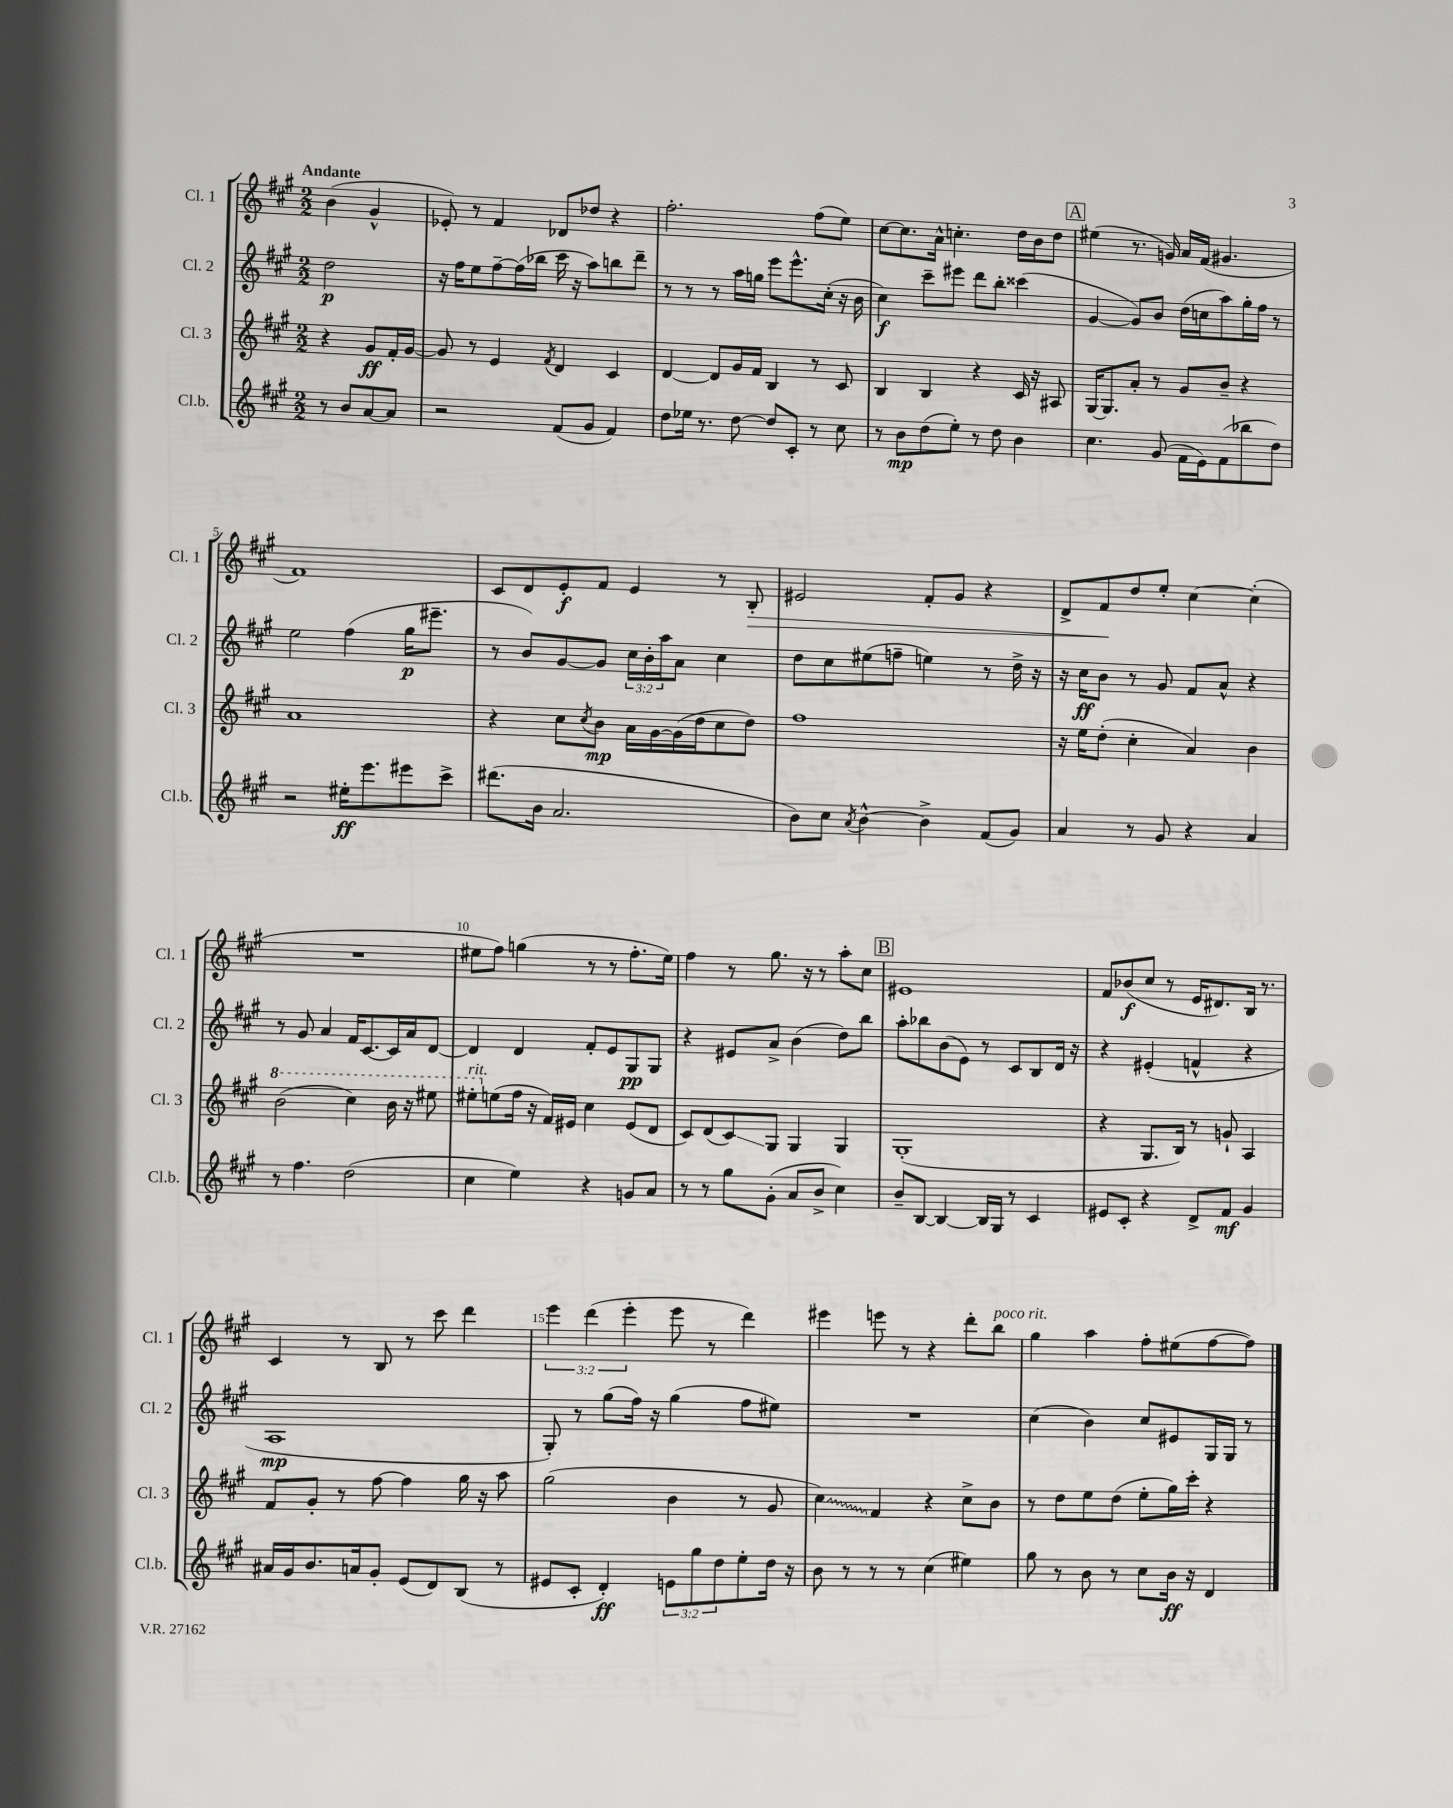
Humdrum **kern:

**kern	**kern	**kern	**kern
*staff4	*staff3	*staff2	*staff1
*clefG2	*clefG2	*clefG2	*clefG2
*k[f#c#g#]	*k[f#c#g#]	*k[f#c#g#]	*k[f#c#g#]
*M2/2	*M2/2	*M2/2	*M2/2
8r	4r	2dd	(4b
8b	.	.	.
[8a	8g#	.	4g#^^
8a]	16f#'	.	.
.	[16g#	.	.
=	=	=	=
2r	8g#]	16r	8e-')
.	.	16ff#	.
.	8r	8ee	8r
.	4e	[8ff#~	4f#
.	.	(16ff#]	.
.	.	16bb-	.
.	8qf#	.	.
(8f#	4d	16ccc#	8d-
.	.	16r	.
8g#	.	8aa)	8dd-
4f#)	4c#	8bb	4r
.	.	8ddd~	.
=	=	=	=
8dd	[4d	8r	2.ff#'
16ee-	.	8r	.
8.r	.	.	.
.	8d]	8r	.
[8dd	16g#	16aa	.
.	16f#	16gg	.
8dd]	4B	8eee	.
8c#'	.	8.eee^^	.
8r	8r	.	(8ff#
.	.	(16cc#'	.
8cc#	8c#	16r	8ee)
.	.	16b	.
=	=	=	=
8r	4B	4cc#)	[8cc#
8b	.	.	8.cc#]
(8dd	4B	8ccc#~	.
.	.	.	16a^^
8ee')	.	8eee#	4.cc'
8r	4r	8ddd	.
8dd	.	8bb'	.
4b	16c#	(4ccc##	16dd
.	16r	.	16b
.	8A#	.	8dd
=	=	=	=
4.cc#	[16G#	[4g#	(4ee#
.	8.G#]	.	.
.	8a'	8g#])	8.r
(8g#	8r	8b	.
.	.	.	16g)
16f#	8g#	(16dd	16a
16e)	.	16cc	(16f#
(8f#	8b~	8aa)	4.g#
8bb-	4r	16gg#'	.
.	.	16ff#	.
8dd)	.	8r	.
=	=	=	=
2r	1a	2ee	1f#)
16ee#'	.	(4ff#	.
8.eee	.	.	.
8eee#	.	16gg#	.
.	.	8.eee#~	.
8ccc#^	.	.	.
=	=	=	=
(8.ddd#	4r	8r	8c#
.	.	8b)	8d
16b	.	.	.
2.a	8cc#	[8g#	8e'
.	8qcc#	.	.
.	8b	8g#]	8f#
.	16a	24cc#	4e
.	.	24b'	.
.	[16g#	.	.
.	.	24aa	.
.	(16g#]	8a	.
.	16dd	.	.
.	8cc#	4cc#	8r
.	8dd)	.	8B'
=	=	=	=
8b)	1ff#	8dd	2e#
8cc#	.	8cc#	.
8qa	.	.	.
[4b^^	.	(8ee#	.
.	.	8ff~	.
4b^]	.	4ee)	8f#'
.	.	.	8g#
(8f#	.	8r	4r
8g#)	.	16dd^	.
.	.	16r	.
=	=	=	=
4a	16r	16r	8d^
.	16ee	16cc#	.
.	(8dd'	8b	8f#
8r	4cc#'	8r	8dd
8g#	.	8g#	8ee'
4r	4a)	8f#	[4cc#
.	.	8a^^	.
4a	4b	4r	(4cc#']
=	=	=	=
8r	(2bb	8r	1r
4.ff#	.	8g#	.
.	.	4a	.
(2dd	4ccc#)	16f#	.
.	.	[8.c#	.
.	16bb	16c#]	.
.	16r	16a	.
.	8eee#	[8d	.
=	=	=	=
4cc#	8eee#'	4d]	8ee#
.	(8ee	.	8ff#)
4ee)	16ff#	4d	(4gg
.	16r	.	.
.	16f#)	.	.
.	16e#	.	.
4r	4cc#	8f#'	8r
.	.	8e	8r
8g	(8e#	8G#	8.ff#'
8a	8d	8G#	.
.	.	.	16ee#)
=	=	=	=
8r	8c#)	4r	4ff#
8r	(8d	.	.
8gg#	8c#)	8e#	8r
(8g#'	8G#	8a^	8.gg#
8a	4G#	(4b	.
.	.	.	16r
8b^	.	.	8r
4cc#)	4G#	8dd)	8aa'
.	.	8bb	8cc#
=	=	=	=
8b~	(1G#'	8aa'	1e#
[8B	.	8bb-	.
4B_	.	(8b	.
.	.	8e)	.
16B]	.	8r	.
16G#	.	.	.
8r	.	8c#	.
4c#	.	8B	.
.	.	16d	.
.	.	16r	.
=	=	=	=
8e#	4r	4r	8f#
8c#'	.	.	(8b-
4r	8.G#	(4e#'	8cc#
.	.	.	8r
.	16B)	.	.
8d^	8r	4f^^	16e
.	.	.	8.d#)
8f#	8g`	.	.
4g#	4A	4r	16B
.	.	.	8.r
=	=	=	=
16a#	8f#	1A	4c#
16g#	.	.	.
8.b	8g#'	.	.
.	8r	.	8r
16a	.	.	.
8g#'	[8ff#	.	8B
(8e	4ff#]	.	8r
8d)	.	.	8ccc#
(8B	16gg#	.	4ddd
.	16r	.	.
8r	8aa	.	.
=	=	=	=
8e#	(2gg#	8G#')	6eee
8c#'	.	8r	.
.	.	.	(6ddd
4d')	.	(8gg#	.
.	.	.	6eee'
.	.	16ff#)	.
.	.	16r	.
12e	4b	(4gg#	8eee
12gg#	.	.	.
.	.	.	8r
12dd	.	.	.
8ee'	8r	8ff#	4ddd)
16dd	8g#	8ee#)	.
16r	.	.	.
=	=	=	=
8b	4cc#)	1r	4eee#
8r	.	.	.
8r	4f#	.	8eee
8r	.	.	8r
(4cc#	4r	.	4r
4ee#)	8cc#^	.	8ddd'
.	8b	.	8bb
=	=	=	=
8gg#	8r	(4cc#	4gg#
8r	8dd	.	.
8b	8ee	4b)	4aa
8r	(8dd	.	.
8cc#	8ee'	8cc#	8ff#'
16b	16gg#)	8e#	(8ee#
16r	16ccc#'	.	.
4d	4r	16G#	[8ff#
.	.	16G#	.
.	.	8r	8ff#])
==	==	==	==
*-	*-	*-	*-
